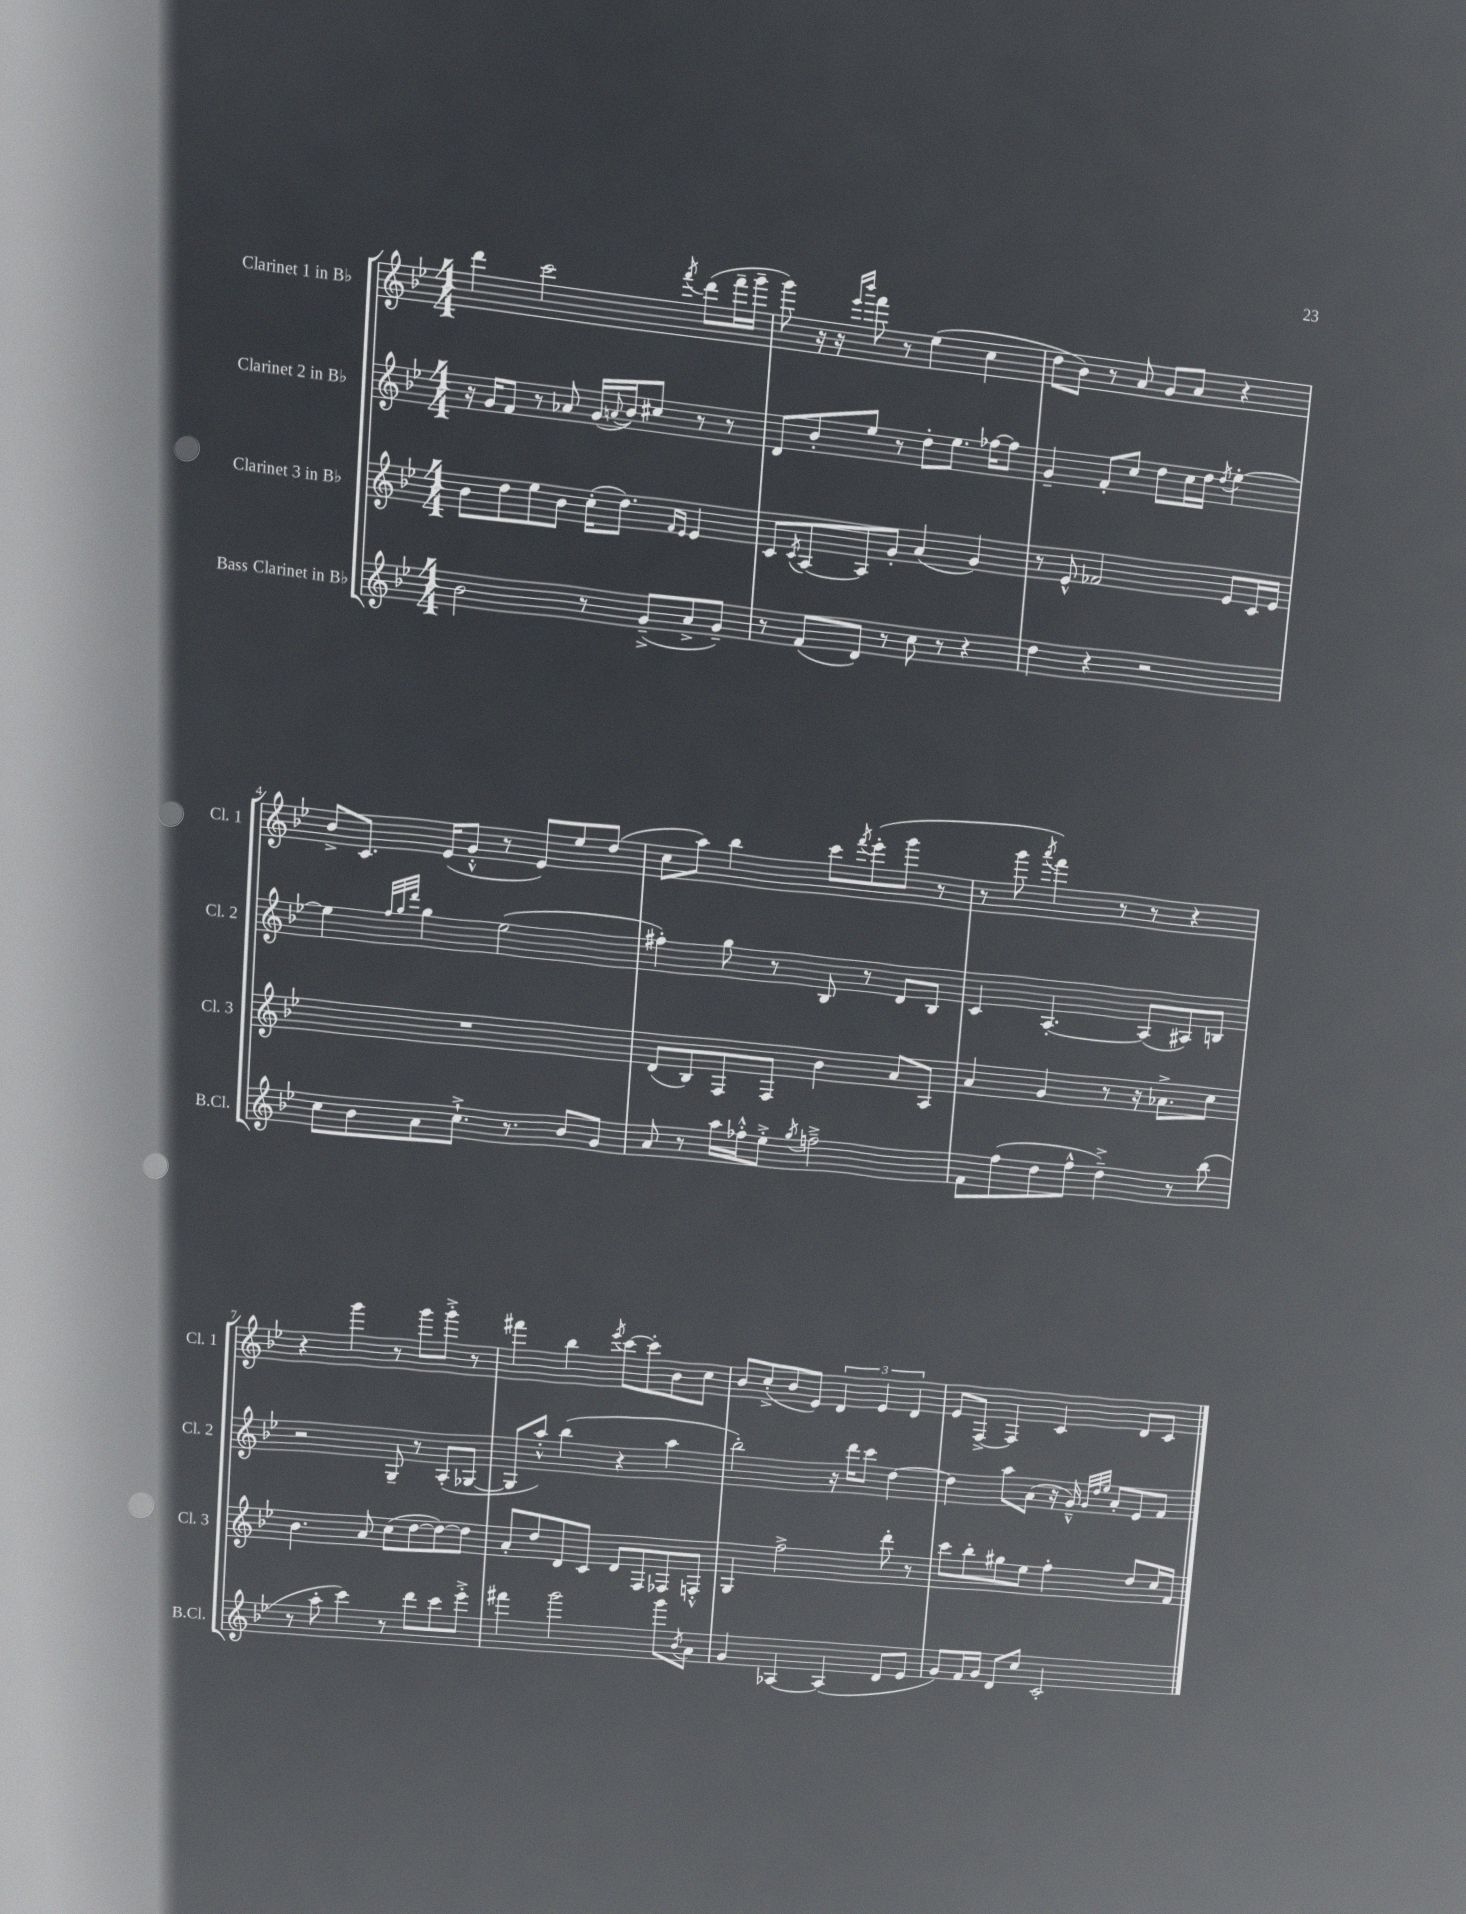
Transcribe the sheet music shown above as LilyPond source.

<<
\new StaffGroup <<
\new Staff = "s0" \with { instrumentName = "Clarinet 1 in Bb" shortInstrumentName = "Cl. 1" } {
    \clef treble \key bes \major \numericTimeSignature \time 4/4
    d'''4 c'''2 \acciaccatura { f'''8 } d'''8( f'''16-- g'''16-- |
    g'''8) r16 r16 \grace { ees'''16 bes'''16 } f'''8 r8 ees''4( c''4 |
    d''8 bes'8) r8 a'8 g'8 a'8 r4 |
    bes'8-> c'8. ees'16( g'8-.-^ r8 ees'8) ees''8 d''8( |
    c''8 a''8) bes''4 c'''8 \acciaccatura { f'''8 } ees'''8-.( g'''8 r8 |
    r8 g'''8 \acciaccatura { a'''8 } f'''4) r8 r8 r4 |
    r4 g'''4 r8 g'''8 g'''8-.-> r8 |
    fis'''4 bes''4 \acciaccatura { ees'''8 } c'''8~ c'''8-. bes'8 c''8 |
    bes'8 c''8-.->( bes'8 ees'8) \tuplet 3/2 { d'4 ees'4 d'4 } |
    ees'8 f8~-> f4 c'4 d'8 c'8 \bar "|." |
}
\new Staff = "s1" \with { instrumentName = "Clarinet 2 in Bb" shortInstrumentName = "Cl. 2" } {
    \clef treble \key bes \major \numericTimeSignature \time 4/4
    r16 g'16 f'8 r8 aes'8 g'16( \appoggiatura { a'8 } bes'16) cis''8 r8 r8 |
    d'8 bes'8-. ees''8 r8 d''8-. ees''8. fes''16~ fes''8 |
    g'4-- f'8-. c''8 d''8 c''16 d''16 \acciaccatura { d''8 } ees''4~-. |
    ees''4 \grace { f''32 g''32 d'''32 } g''4 ees''2( |
    fis''4-.) g''8 r8 bes8 r8 d'8 bes8 |
    c'4 a4.~-. a8( ais8) b8 |
    r2 g8-- r8 a8-.( ges8~ |
    ges8 a''8-.-^) bes''4( r4 a''4 |
    bes''2-.) r16 d'''16 c'''8 d''4~ |
    d''4 a''8 a'8( r16 g'16---^) \grace { g'32 d''32 ees''32 } a'8-. ees'8 f'8 \bar "|." |
}
\new Staff = "s2" \with { instrumentName = "Clarinet 3 in Bb" shortInstrumentName = "Cl. 3" } {
    \clef treble \key bes \major \numericTimeSignature \time 4/4
    bes'8 d''8 ees''8 bes'8 c''16-.( d''8.) \grace { f'16 ees'16 } ees'4 |
    c'8 \acciaccatura { c'8 } a8~ a8 g'8-. a'4( g'4) |
    r8 ees'8-^ fes'2 ees'8 c'16 ees'16 |
    R1 |
    d'8( bes8) f8 f8 bes'4 a'8 a8 |
    a'4 g'4 r8 r16 aes'8.-> c''8 |
    bes'4. a'8 c''8( d''8~ d''8~) d''8 |
    a'8-. d''8 d'8 c'8 d'8 f8 fes8 f8-.-^ |
    g4 f''2-> d'''8-. r8 |
    c'''8 bes''8-. gis''8 ees''8 f''4-. d''8 c''16 f'16 \bar "|." |
}
\new Staff = "s3" \with { instrumentName = "Bass Clarinet in Bb" shortInstrumentName = "B.Cl." } {
    \clef treble \key bes \major \numericTimeSignature \time 4/4
    bes'2 r8 g'8--->( a'8-> g'8--) |
    r8 f'8( d'8) r8 c''8 r8 r4 |
    d''4 r4 r2 |
    c''8 bes'8 a'8 c''8.-!-> r8. bes'8 g'8 |
    a'8 r8 a''16 fes''16-.-^ ees''8-.-> \acciaccatura { g''8 } f''2---> |
    f'8 f''8( d''8 f''8-^ d''4--->) r8 bes''8( |
    r8 a''8-. c'''4) r8 d'''8 c'''8 ees'''8-.-> |
    fis'''4 g'''2 g'''8 \acciaccatura { bes'8 } a'8 |
    g'4 aes4~ aes4( d'8 ees'8 |
    g'8) f'16 g'16 d'8 c''8 c'2-. \bar "|." |
}
>>
>>
